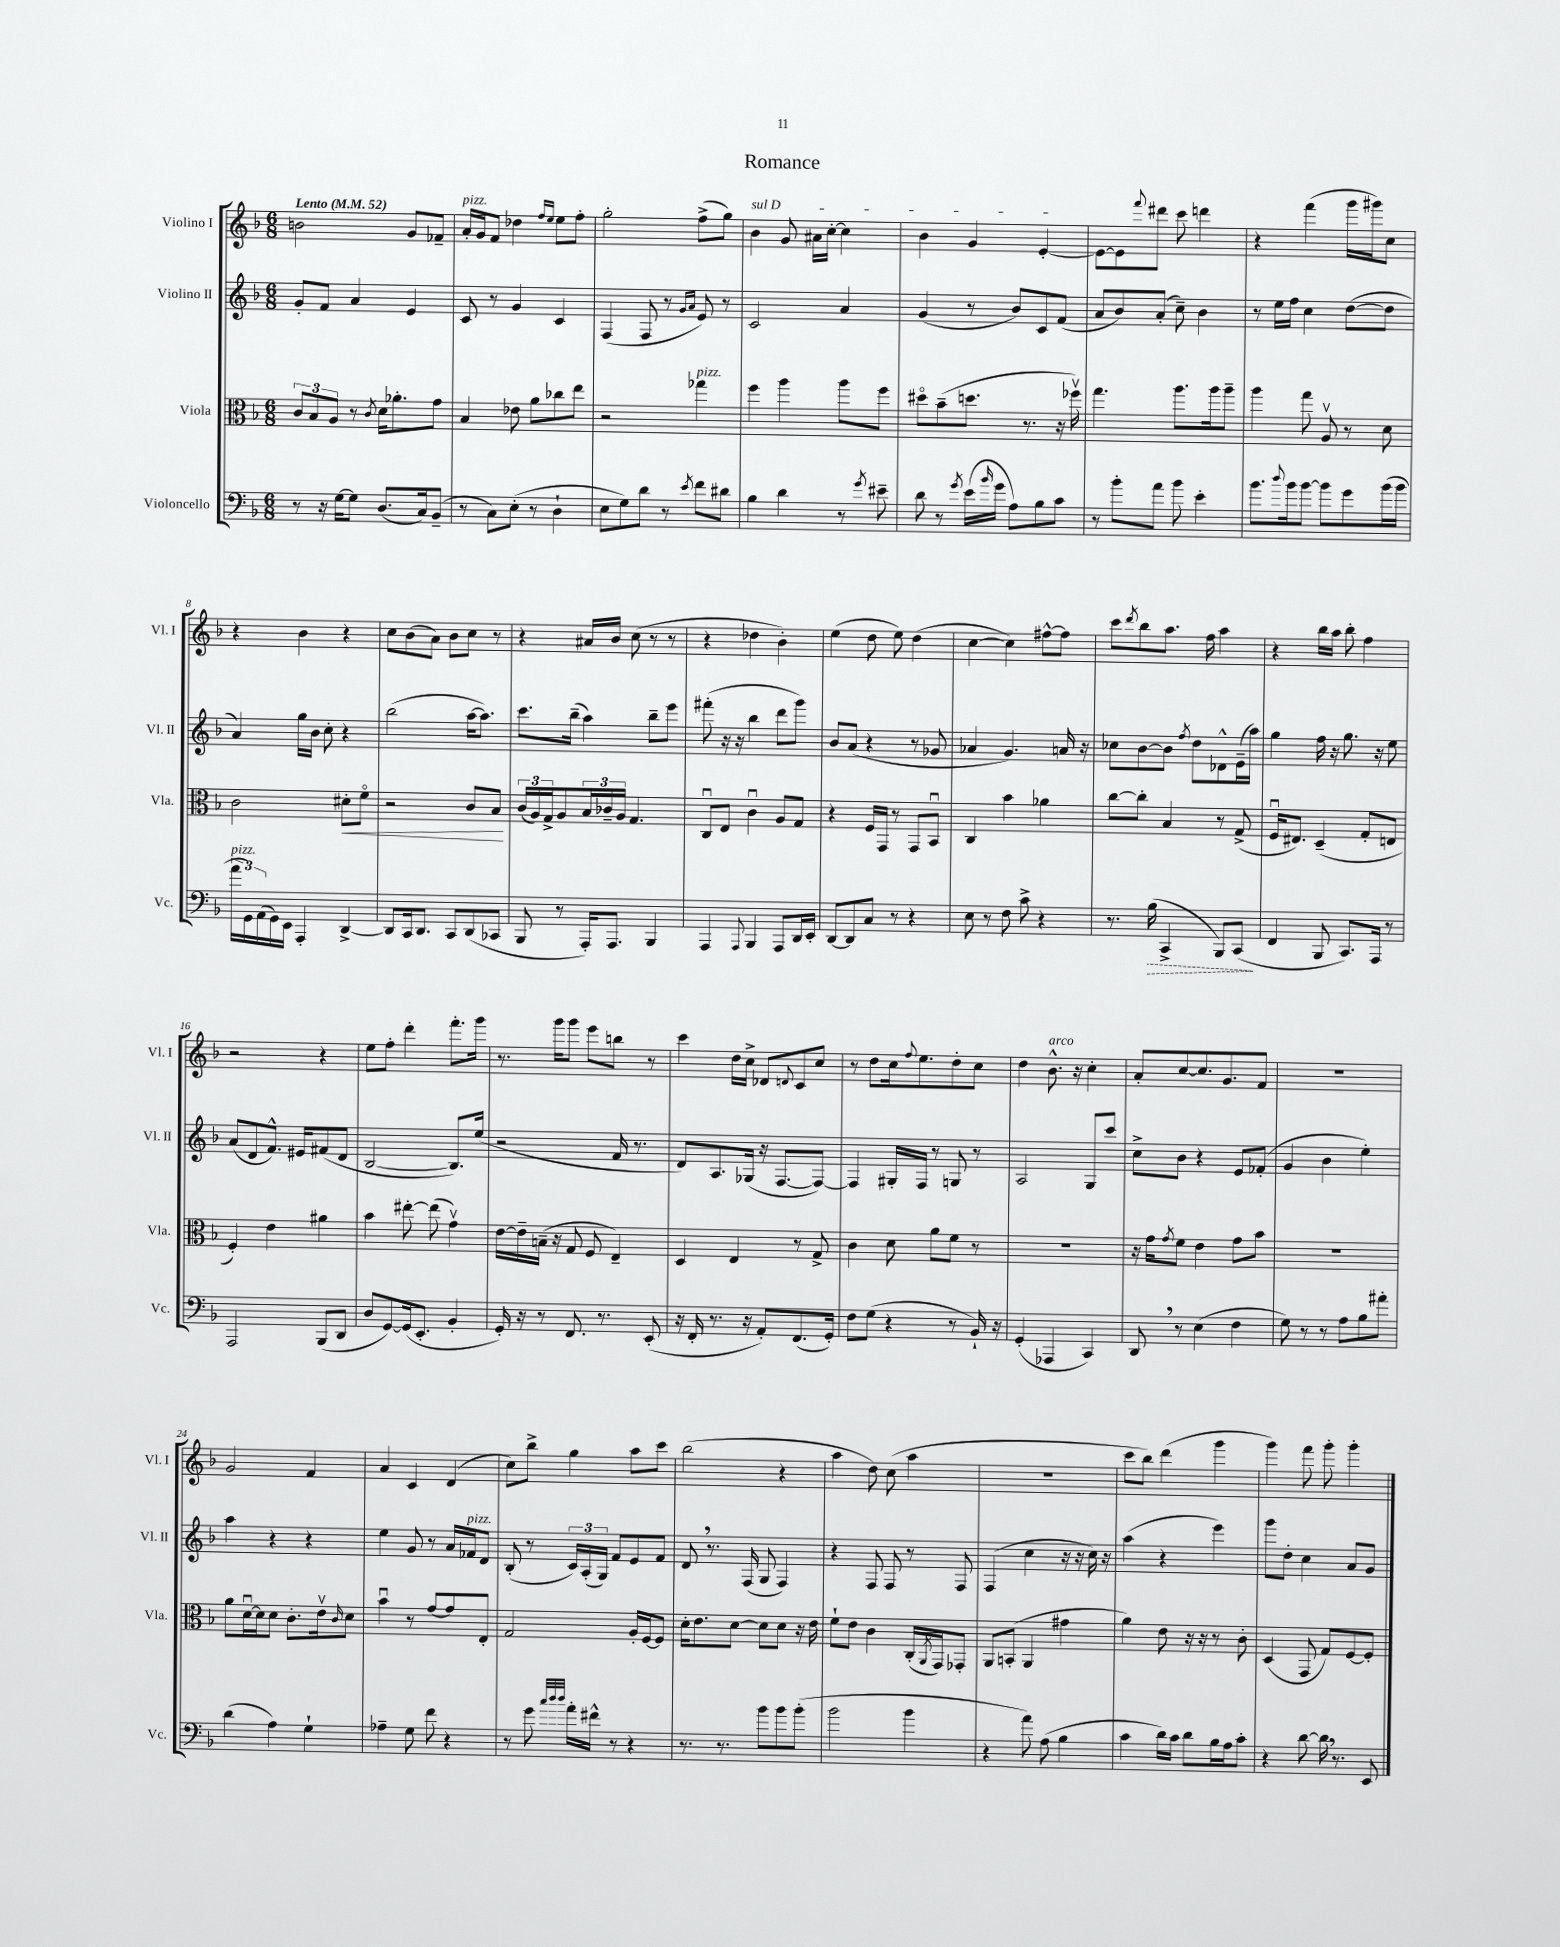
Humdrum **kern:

**kern	**dynam	**kern	**dynam	**kern	**kern
*part4	*part4	*part3	*part3	*part2	*part1
*staff4	*staff4	*staff3	*staff3	*staff2	*staff1
*I"Violoncello	*	*I"Viola	*	*I"Violino II	*I"Violino I
*I'Vc.	*	*I'Vla.	*	*I'Vl. II	*I'Vl. I
*clefF4	*	*clefC3	*	*clefG2	*clefG2
*k[b-]	*	*k[b-]	*	*k[b-]	*k[b-]
*M6/8	*	*M6/8	*	*M6/8	*M6/8
*MM52	*	*MM52	*	*MM52	*MM52
=1	=1	=1	=1	=1	=1
!	!	!	!	!	!LO:TX:a:B:t=Lento
8r	.	12c/L	.	8g'/L	2bn\
.	.	12B-/	.	.	.
16r	.	.	.	8f/J	.
.	.	12A/J	.	.	.
[16G\KL	.	.	.	.	.
8G\J]	.	8r	.	4a/	.
.	.	8qc/	.	.	.
(8.D/L	.	16d\KL	.	.	.
.	.	8.a-X'\	.	.	.
.	.	.	.	4e/	8g/L
16C/k)	.	.	.	.	.
(8BB-~/J	.	8g\J	.	.	8f-X~/J
=2	=2	=2	=2	=2	=2
!	!	!	!	!	!LO:TX:a:i:t=pizz.
8r	.	4B-/	.	8c/	16a'/LL
.	.	.	.	.	16g/J
8C\L)	.	.	.	8r	8f/J
(8E'\J	.	8e-X\	.	4g/	4dd-X\
8r	.	8a\L	.	.	.
.	.	.	.	.	16qqff/LL
.	.	.	.	.	16qqee/JJ
4D`\	.	8cc-X\	.	4c/	8ee\L
.	.	8ee\J	.	.	8ff'\J
=3	=3	=3	=3	=3	=3
8E\L	.	2r	.	(4F/	2gg'\
8G\)	.	.	.	.	.
8d\J	.	.	.	8F/	.
8r	.	.	.	8r	.
.	.	.	.	16qqg/LL	.
8qe/	.	.	.	16qqa/JJ	.
!	!	!LO:TX:a:i:t=pizz.	!	!	!
8f\L	.	4gg-X\	.	8e/)	(8ff^\L
8d#X\J	.	.	.	8r	8gg\J)
=4	=4	=4	=4	=4	=4
!	!	!	!	!	!LO:TX:a:i:t=sul D
4B-\	.	4ff\	.	2c/	4b-\
4d\	.	4aa\	.	.	8g/
.	.	.	.	.	16a#X\LL
.	.	.	.	.	[16cc'\JJ
8r	.	8aa\L	.	4a/	4cc\]
8qg/	.	.	.	.	.
8e#X~\	.	8ff\J	.	.	.
=5	=5	=5	=5	=5	=5
8d\	.	8dd#X\L	.	(4g/	4b-\
8r	.	(8b-~\	.	.	.
8qg/	.	.	.	.	.
(16e\LL	.	8.ddn\J	.	8r	4g/
16qqb-/	.	.	.	.	.
16g\JJ	.	.	.	.	.
8A\L)	.	.	.	8b-/L)	.
.	.	8.r	.	.	.
8B-\	.	.	.	8c/	[4e'/
8c\J	.	16r	.	(8f/J	.
.	.	16ff-Xv\)	.	.	.
=6	=6	=6	=6	=6	=6
8r	.	4.gg\	.	8a/L	8e\L_
8b-'\L	.	.	.	8b-/)	8e\]
.	.	.	.	.	8qqfff/
8a\J	.	.	.	(8a'/J	8ddd#X\J
8b-\	.	8.aa\L	.	8cc~\)	8ccc\
4e'\	.	.	.	4b-\	4dddn\
.	.	16aa\k	.	.	.
.	.	8aa~\J	.	.	.
=7	=7	=7	=7	=7	=7
8.b-\L	.	4aa\	.	8r	4r
.	.	.	.	16ee\LL	.
8qqdd/	.	.	.	.	.
16b-\k	.	.	.	16ff\JJ	.
[8b-\J	.	8gg\	.	4cc\	(4fff\
8b-\L]	.	8Av/	.	.	.
8g\	.	8r	.	([8dd\L	16ggg\LL
.	.	.	.	.	16ggg#X\J)
(16b-\L	.	8d\	.	8dd\J]	8cc\J
16b-\JJ	.	.	.	.	.
!!LO:LB:g=z
=8	=8	=8	=8	=8	=8
!LO:TX:a:i:t=pizz.	!	!	!	!	!
24a\LL	.	2c\	.	4a/)	4r
24GG\)	.	.	.	.	.
(24AA\	.	.	.	.	.
16GG\)	.	.	.	.	.
16EE\JJ	.	.	.	.	.
4AAA'/	.	.	.	16gg\LL	4b-\
.	.	.	.	16b-\JJ	.
.	.	.	.	8cc'\	.
!	!	!	!LO:HP:b	!	!
[4DD^/	.	8d#X'\L	<	4r	4r
.	.	8f\J	.	.	.
=9	=9	=9	=9	=9	=9
8DD/L]	.	2r	.	(2bb-\	8cc\L
16CC/k	.	.	.	.	(8b-\
8.DD/J	.	.	.	.	.
.	.	.	.	.	8a\J)
8CC/L	.	.	.	.	8b-\L
(8DD/	.	8c/L	.	[16aa\KL	8cc\J
.	.	.	.	8.aa\J])	.
8CC-X/J	.	8B-/J	.	.	8r
.	.	.	[	.	.
=10	=10	=10	=10	=10	=10
8BBB-/	.	(24c/LL	.	8.ccc\L	4r
.	.	24A/)	.	.	.
.	.	24G^/J	.	.	.
8r	.	8A/	.	.	.
.	.	.	.	(16bb-~\Jk	.
16AAA'/KL)	.	24B-/L	.	4aa\)	16a#X/LL
.	.	24c-X~/	.	.	.
8.AAA/J	.	.	.	.	16b-/JJ
.	.	24A/JJ	.	.	.
.	.	4.G/	.	.	(8cc\
4BBB-/	.	.	.	8bb-~\L	8r
.	.	.	.	8eee\J	8r
=11	=11	=11	=11	=11	=11
4AAA/	.	8Cu/L	.	(8fff#X'\	4r
.	.	8E/J	.	16r	.
.	.	.	.	16r	.
8qqAAA/	.	.	.	.	.
4BBB-/	.	4cu\	.	4bb-\	4dd-X\
8AAA/L	.	8A/L	.	8ddd\L	4b-'\)
16DD/L	.	8G/J	.	8ggg\J)	.
16EE'/JJ	.	.	.	.	.
=12	=12	=12	=12	=12	=12
[8DD/L	.	4r	.	8b-/L	(4ee\
8DD/]	.	.	.	(8a/J	.
8C/J	.	16F/LL	.	4r	8dd\
.	.	16GG/JJ	.	.	.
8r	.	8r	.	.	8ee\)
4r	.	8GG/L	.	8r	(4dd\
.	.	8BB-u/J	.	8g-X/	.
=13	=13	=13	=13	=13	=13
8E\	.	4C/	.	4a-X/	[4cc\
8r	.	.	.	.	.
8F\	.	4b-\	.	4.g/)	4cc\])
8c^\	.	.	.	.	.
4r	.	4a-X\	.	.	[8ff#X^^\L
.	.	.	.	16an/	8ff#\J]
.	.	.	.	16r	.
=14	=14	=14	=14	=14	=14
8.r	.	[8cc\L	.	8cc-X\L	8ccc\L
.	.	.	.	.	8qddd/
.	.	8cc'\J]	.	[8b-\	8bb-\
!	!LO:HP:b	!	!	!	!
(16B-\	>	.	.	.	.
4CC^/	.	4B-/	.	8b-\J]	8.aa\J
.	.	.	.	8qff/	.
.	.	.	.	8dd\L	.
.	.	.	.	.	16ff\
8BBB-/L)	.	8r	.	8d-X^^\	4aa\
(8CC/J	.	(8G^/	.	(16e~\L	.
.	.	.	.	16aa\JJ)	.
.	]	.	.	.	.
=15	=15	=15	=15	=15	=15
4FF/	.	16Fu/KL	.	4gg\	4r
.	.	8.E#X/J)	.	.	.
8BBB-/	.	(4D~/	.	16ff\	16bb-\LL
.	.	.	.	16r	16aa\JJ
8.CC/L)	.	.	.	8.gg\	8bb-'\
.	.	8G'/L	.	.	4ff\
16AAA/Jk	.	.	.	16r	.
8r	.	8En/J	.	8ee\	.
!!LO:LB:g=z
=16	=16	=16	=16	=16	=16
2AAA/	.	4F'/)	.	(8a/L	2r
.	.	.	.	8d/	.
.	.	4e\	.	8.f^^/J)	.
.	.	.	.	16e#X/KL	.
(8BBB-/L	.	4a#X\	.	(8f#X/	4r
8DD/J	.	.	.	8d/J	.
=17	=17	=17	=17	=17	=17
8D/L	.	4b-\	.	[2B-/	8ee\L
[8GG/)	.	.	.	.	8ff'\J
(16GG/k]	.	[8ee#X'\	.	.	4ddd'\
8.EE'/J	.	.	.	.	.
.	.	(8ee#\]	.	.	.
4BB-'/	.	4gv\)	.	8.B-/L])	8.fff'\L
.	.	.	.	(16ee/Jk	16ggg\Jk
=18	=18	=18	=18	=18	=18
16GG'/)	.	[16e\LL	.	2r	8.r
16r	.	16e~\]	.	.	.
8r	.	(16Bn~\JJ	.	.	.
.	.	16r	.	.	16ggg\KL
8.FF/	.	8G/	.	.	8ggg\J
.	.	8F/	.	.	8eee\L
8.r	.	.	.	.	.
.	.	4E~/)	.	16f/	8bbn\J
.	.	.	.	8.r	.
(8EE'/	.	.	.	.	8r
=19	=19	=19	=19	=19	=19
16r	.	4D/	.	8d/L)	4ccc\
16FF'/	.	.	.	.	.
8.r	.	.	.	8.A/	.
.	.	4E/	.	.	16dd\LL
16r	.	.	.	(16G-X/Jk	16cc^\JJ
8AA'/L)	.	.	.	16r	8d-X/L
.	.	.	.	[8.F/L	.
.	.	.	.	.	8qqdn/
(8.FF/	.	8r	.	.	8c/
.	.	8G^/	.	8F/J_)	8cc/J
16GG'/Jk)	.	.	.	.	.
=20	=20	=20	=20	=20	=20
8F\L	.	4c\	.	4F/]	8r
(8G\J	.	.	.	.	8dd\L
4r	.	8d\	.	16G#X'/LL	16cc\k
.	.	.	.	.	8qqff/
.	.	.	.	16F/JJ	8.ee\
.	.	8a\L	.	8r	.
8r	.	8f\J	.	8Gn/	8dd'\
16BB-`/)	.	8r	.	8r	8cc\J
16r	.	.	.	.	.
=21	=21	=21	=21	=21	=21
(4GG'/	.	2.r	.	2A/	4dd\
!	!	!	!	!	!LO:TX:a:i:t=arco
4AAA-X/	.	.	.	.	8.b-^^\
.	.	.	.	.	16r
4CC/)	.	.	.	8G/L	4cc'\
.	.	.	.	8ccc/J	.
=22	=22	=22	=22	=22	=22
8DD,/	.	16r	.	8cc^\L	8a'/L
.	.	16g\KL	.	.	.
.	.	8qg/	.	.	.
8r	.	8f\J	.	8b-\J	[8cc/
(4E\	.	4e\	.	4r	8.cc/]
.	.	.	.	.	8.g/
4F\	.	8g\L	.	8e/L	.
.	.	8b-\J	.	(8f-X'/J	8f/J
=23	=23	=23	=23	=23	=23
8G\)	.	2.r	.	4g/	2.r
8r	.	.	.	.	.
8r	.	.	.	4b-\	.
8A\L	.	.	.	.	.
8B-\	.	.	.	4ee'\)	.
8a#X'\J	.	.	.	.	.
!!LO:LB:g=z
=24	=24	=24	=24	=24	=24
(4d\	.	8a\L	.	4aa\	2g/
.	.	[16du\L	.	.	.
.	.	16d\J]	.	.	.
4A\)	.	8d\J	.	4r	.
.	.	8.c'\L	.	.	.
4G`\	.	.	.	4r	4f/
.	.	16ev\k	.	.	.
.	.	16qqc/	.	.	.
.	.	8d\J	.	.	.
=25	=25	=25	=25	=25	=25
4A-X~\	.	4b-u\	.	4ee\	4a/
8G\	.	8r	.	8g/	4c/
8f\	.	[8g/L	.	8r	.
4r	.	8g/]	.	16a/LL	(4d/
!	!	!	!	!LO:TX:a:i:t=pizz.	!
.	.	.	.	16f-X/J	.
.	.	8E'/J	.	8d/J	.
=26	=26	=26	=26	=26	=26
8r	.	2G/	.	(8B-'/	8cc\L)
8g\	.	.	.	8r	8bb-^\J
32qqcc/LLL	.	.	.	.	.
32qqdd/	.	.	.	.	.
32qqdd/JJJ	.	.	.	.	.
16a'\LL	.	.	.	24c/LL)	4gg\
.	.	.	.	(24A'/	.
16f#X^^\JJ	.	.	.	.	.
.	.	.	.	24G/JJ)	.
8r	.	.	.	8f/L	.
4r	.	16A'/LL	.	8e/	8aa\L
.	.	[16F/J	.	.	.
.	.	8F/J]	.	8f/J	8ccc\J
=27	=27	=27	=27	=27	=27
8.r	.	16d'\KL	.	8d,/	(2bb-\
.	.	8.e\	.	.	.
.	.	.	.	8.r	.
8.r	.	.	.	.	.
.	.	[8d\J	.	.	.
.	.	.	.	(16F/	.
8b-\L	.	8d\L]	.	8G/	.
8b-\	.	8d\J	.	4F/)	4r
(8b-'\J	.	16r	.	.	.
.	.	16e\	.	.	.
=28	=28	=28	=28	=28	=28
2b-\	.	8f`\L	.	4r	4aa\
.	.	8e\J	.	.	.
.	.	4c\	.	8F/	8dd\)
.	.	.	.	8F/	(8cc\
4b-\	.	(16C'/LL	.	8r	4aa\
.	.	8qAA/	.	.	.
.	.	16GG/J)	.	.	.
.	.	8GG-X'/J	.	8F/	.
=29	=29	=29	=29	=29	=29
4r	.	8AA/L	.	(4F/	2.r
.	.	(8BBn'/J	.	.	.
8a\)	.	4AA/	.	4cc\	.
(8A\	.	.	.	.	.
4B-\	.	4g#X\	.	16r	.
.	.	.	.	16r	.
.	.	.	.	16cc\)	.
.	.	.	.	16r	.
=30	=30	=30	=30	=30	=30
4c\	.	4a\)	.	(4aa\	8ccc\L
.	.	.	.	.	8bb-\J)
16d\LL)	.	8e\	.	4r	(4ddd\
16c\JJ	.	.	.	.	.
8d\L	.	16r	.	.	.
.	.	16r	.	.	.
16B-\L	.	8r	.	4eee\)	4ggg\
16A\J	.	.	.	.	.
8c'\J	.	8c'\	.	.	.
=31	=31	=31	=31	=31	=31
4r	.	(4D/	.	8ggg\L	4ggg\)
.	.	.	.	8dd'\J	.
[8d\	.	8GG/	.	4cc\	8fff\
16d,\]	.	8G/L)	.	.	8ggg'\
8.r	.	.	.	.	.
.	.	[8F/	.	8a/L	4ggg'\
8EE/	.	8F'/J]	.	8g/J	.
==	==	==	==	==	==
*-	*-	*-	*-	*-	*-
